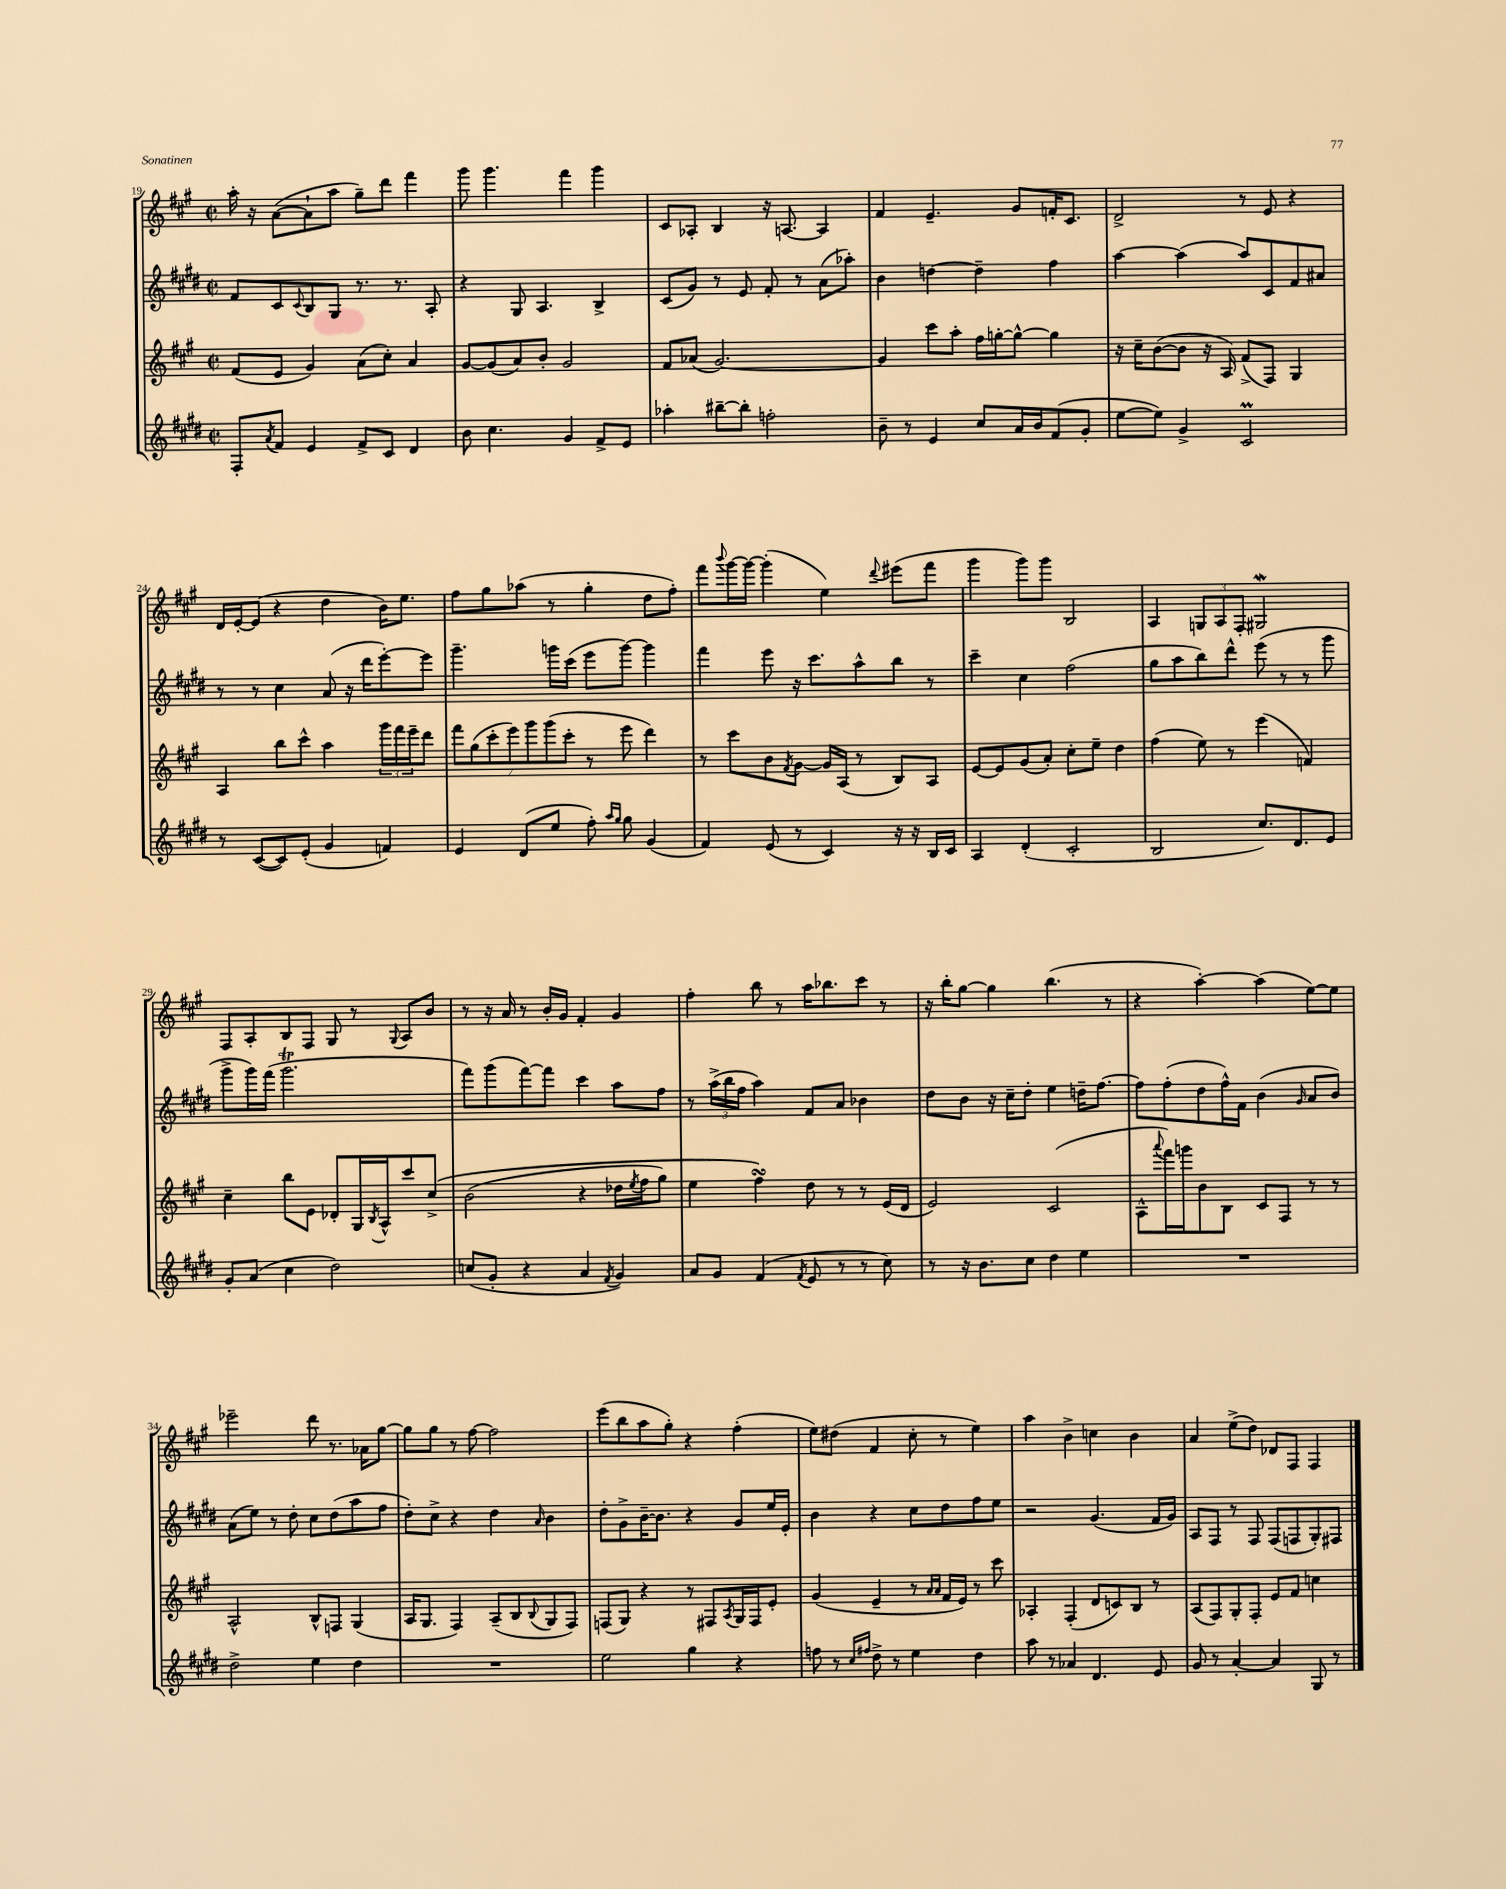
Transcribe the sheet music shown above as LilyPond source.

<<
\new StaffGroup <<
\new Staff = "s0" {
    \clef treble \key a \major \defaultTimeSignature \time 2/2
    a''16-. r16 a'8~( a'8-! a''8 gis''8--) d'''8 fis'''4 |
    gis'''8 gis'''4. fis'''4 gis'''4 |
    cis'8 aes8-. b4 r16 a8.~ a4 |
    fis'4 e'4.-- gis'8 f'16-. cis'8. |
    d'2-> r8 e'8 r4 |
    d'16 e'16~-. e'8( r4 d''4 b'16) e''8. |
    fis''8 gis''8 aes''8( r8 gis''4-. d''8 fis''8-.) |
    fis'''8 \appoggiatura { b'''8 } gis'''16~ gis'''16~ gis'''4-.( e''4) \appoggiatura { d'''8 } eis'''8( fis'''8 |
    gis'''4 gis'''8) gis'''8 b2 |
    a4 \tuplet 3/2 { g8 a8 fis8-. } gis2\mordent |
    fis8 a8-. b8 fis8 gis8 r8 \appoggiatura { gis8 } a8 b'8 |
    r8 r16 a'16 r8 b'16-. gis'16 fis'4-. gis'4 |
    fis''4-. b''8 r8 a''16 bes''8. cis'''8 r8 |
    r16 b''16-. gis''8~ gis''4 b''4.( r8 |
    r4 a''4~-.) a''4( e''8~) e''8 |
    ees'''2-- d'''8 r8. aes'16 gis''8~ |
    gis''8 gis''8 r8 fis''8~ fis''2 |
    e'''8( b''8 a''8 gis''8-.) r4 fis''4-.( |
    e''8) dis''8( fis'4 cis''8-. r8 e''4) |
    a''4 b'4-> c''4 b'4 |
    a'4 e''8->( d''8) des'8 fis8 fis4 \bar "|." |
}
\new Staff = "s1" {
    \clef treble \key e \major \defaultTimeSignature \time 2/2
    fis'8 cis'8 \appoggiatura { cis'8 } b8 gis8 r8. r8. a8-. |
    r4 gis8 a4. b4-> |
    cis'8( gis'8) r8 e'8 fis'8-. r8 a'8( aes''8-.) |
    b'4 d''4~ d''4-- fis''4 |
    a''4~ a''4( a''8) cis'8 fis'8 ais'8 |
    r8 r8 cis''4 a'8( r16 dis'''16 e'''8~-.) e'''8 |
    gis'''4.-- g'''16 cis'''16( e'''8 g'''8~) g'''4 |
    fis'''4 e'''8 r16 cis'''8. a''8-^ b''8 r8 |
    cis'''4-- cis''4 fis''2( |
    gis''8 a''8 b''8) dis'''8-^ e'''8( r8 r8 gis'''8 |
    gis'''8-> gis'''16) fis'''16( gis'''2.\trill |
    fis'''8) gis'''8( fis'''8~) fis'''8 cis'''4 a''8 fis''8 |
    r8 \tuplet 3/2 { a''16->( b''16 fis''16 } a''4) fis'8 a'8 bes'4 |
    dis''8 b'8 r16 cis''16-- dis''8-. e''4 d''16-- fis''8.~ |
    fis''8 fis''8-.( dis''8 fis''16-^) fis'16 b'4( \grace { gis'16 } a'8 b'8) |
    a'8( e''8) r8 dis''8-. cis''8 dis''8( a''8 fis''8 |
    dis''8-.) cis''8-> r4 dis''4 \grace { a'16 } b'4 |
    dis''8-. gis'8-> b'16~-- b'8. r4 gis'8 e''16 e'16-. |
    b'4 r4 cis''8 dis''8 fis''8 e''8 |
    r2 gis'4.( fis'16 gis'16) |
    a8 fis8 r8 fis8 fis8( f8 gis8-.) fis8 \bar "|." |
}
\new Staff = "s2" {
    \clef treble \key a \major \defaultTimeSignature \time 2/2
    fis'8( e'8 gis'4) a'8( cis''8-.) a'4 |
    gis'8~ gis'8( a'8) b'8-. gis'2 |
    fis'8 aes'8( gis'2.~) |
    gis'4 cis'''8 a''8-. fis''16 g''16~-. g''8~-^ g''4 |
    r16 cis''16-- b'8~( b'8 r16 a16) fis'8->( fis8) gis4 |
    a4 b''8 cis'''8-^ a''4 \tuplet 3/2 { gis'''16 fis'''16 e'''16-- } d'''8 |
    \tuplet 7/4 { fis'''8 gis''8( cis'''8-. e'''8) gis'''8 gis'''8( cis'''8-. } r8 e'''8 d'''4) |
    r8 cis'''8 b'8 \acciaccatura { fis'8 } gis'8~ gis'16 a16( r8 b8) a8 |
    e'8~ e'8 gis'8( a'8-.) cis''8-. e''8-- d''4 |
    fis''4( e''8) r8 e'''4( f'4) |
    cis''4-- b''8 e'8 des'8-. gis16 \acciaccatura { b8 } a16-^ cis'''8 cis''8->\( |
    b'2( r4 des''16 \acciaccatura { e''8 } fis''16 gis''8) |
    e''4 fis''4\turn\) d''8 r8 r8 e'16( d'16 |
    e'2) cis'2( |
    a8-^ \appoggiatura { a'''8 } fis'''16) g'''16 b'8 b8 cis'8 fis8 r8 r8 |
    a2-^ b8-^ f8 gis4( |
    a16 gis8. fis4) a8--( b8 \appoggiatura { b8 } gis8 fis8) |
    f8( gis8) r4 r8 fis8 \acciaccatura { a8 } gis16 fis16 e'8-. |
    gis'4( e'4-- r8 \grace { a'16 a'16 } fis'16 e'16) r8 cis'''8 |
    aes4-. fis4-.( d'8 c'8) b8 r8 |
    a8( fis8) gis8-. fis8-. e'8 fis'8 c''4 \bar "|." |
}
\new Staff = "s3" {
    \clef treble \key e \major \defaultTimeSignature \time 2/2
    fis8-. \acciaccatura { a'8 } fis'8 e'4 fis'8-> cis'8 dis'4 |
    b'8 cis''4. gis'4 fis'8-> e'8 |
    aes''4-. bis''8~-- bis''8-. f''2-. |
    b'8-- r8 e'4 cis''8 a'16 b'16 fis'8( gis'8-. |
    e''8~ e''8) gis'4-> cis'2\prall |
    r8 cis'8~( cis'8) e'8-.( gis'4 f'4) |
    e'4 dis'8( e''8 fis''8-.) \grace { a''16 gis''16 } gis''8 gis'4( |
    fis'4) e'8( r8 cis'4) r16 r16 b16 cis'16 |
    a4 dis'4-.( cis'2-. |
    b2 cis''8.) dis'8. e'8 |
    gis'8-. a'8( cis''4 dis''2) |
    c''8( gis'8-. r4 a'4 \acciaccatura { fis'8 } gis'4) |
    a'8 gis'8 fis'4( \acciaccatura { fis'8 } e'8 r8 r8 cis''8) |
    r8 r16 b'8. cis''8 dis''4 e''4 |
    R1 |
    dis''2-> e''4 dis''4 |
    R1 |
    e''2 gis''4 r4 |
    f''8 r8 \grace { cis''16 fis''16 } dis''8-> r8 e''4 dis''4 |
    a''8 r8 aes'4 dis'4. e'8 |
    gis'8 r8 a'4~-. a'4 gis8 r8 \bar "|." |
}
>>
>>
\layout { \context { \Score currentBarNumber = #19 } }
